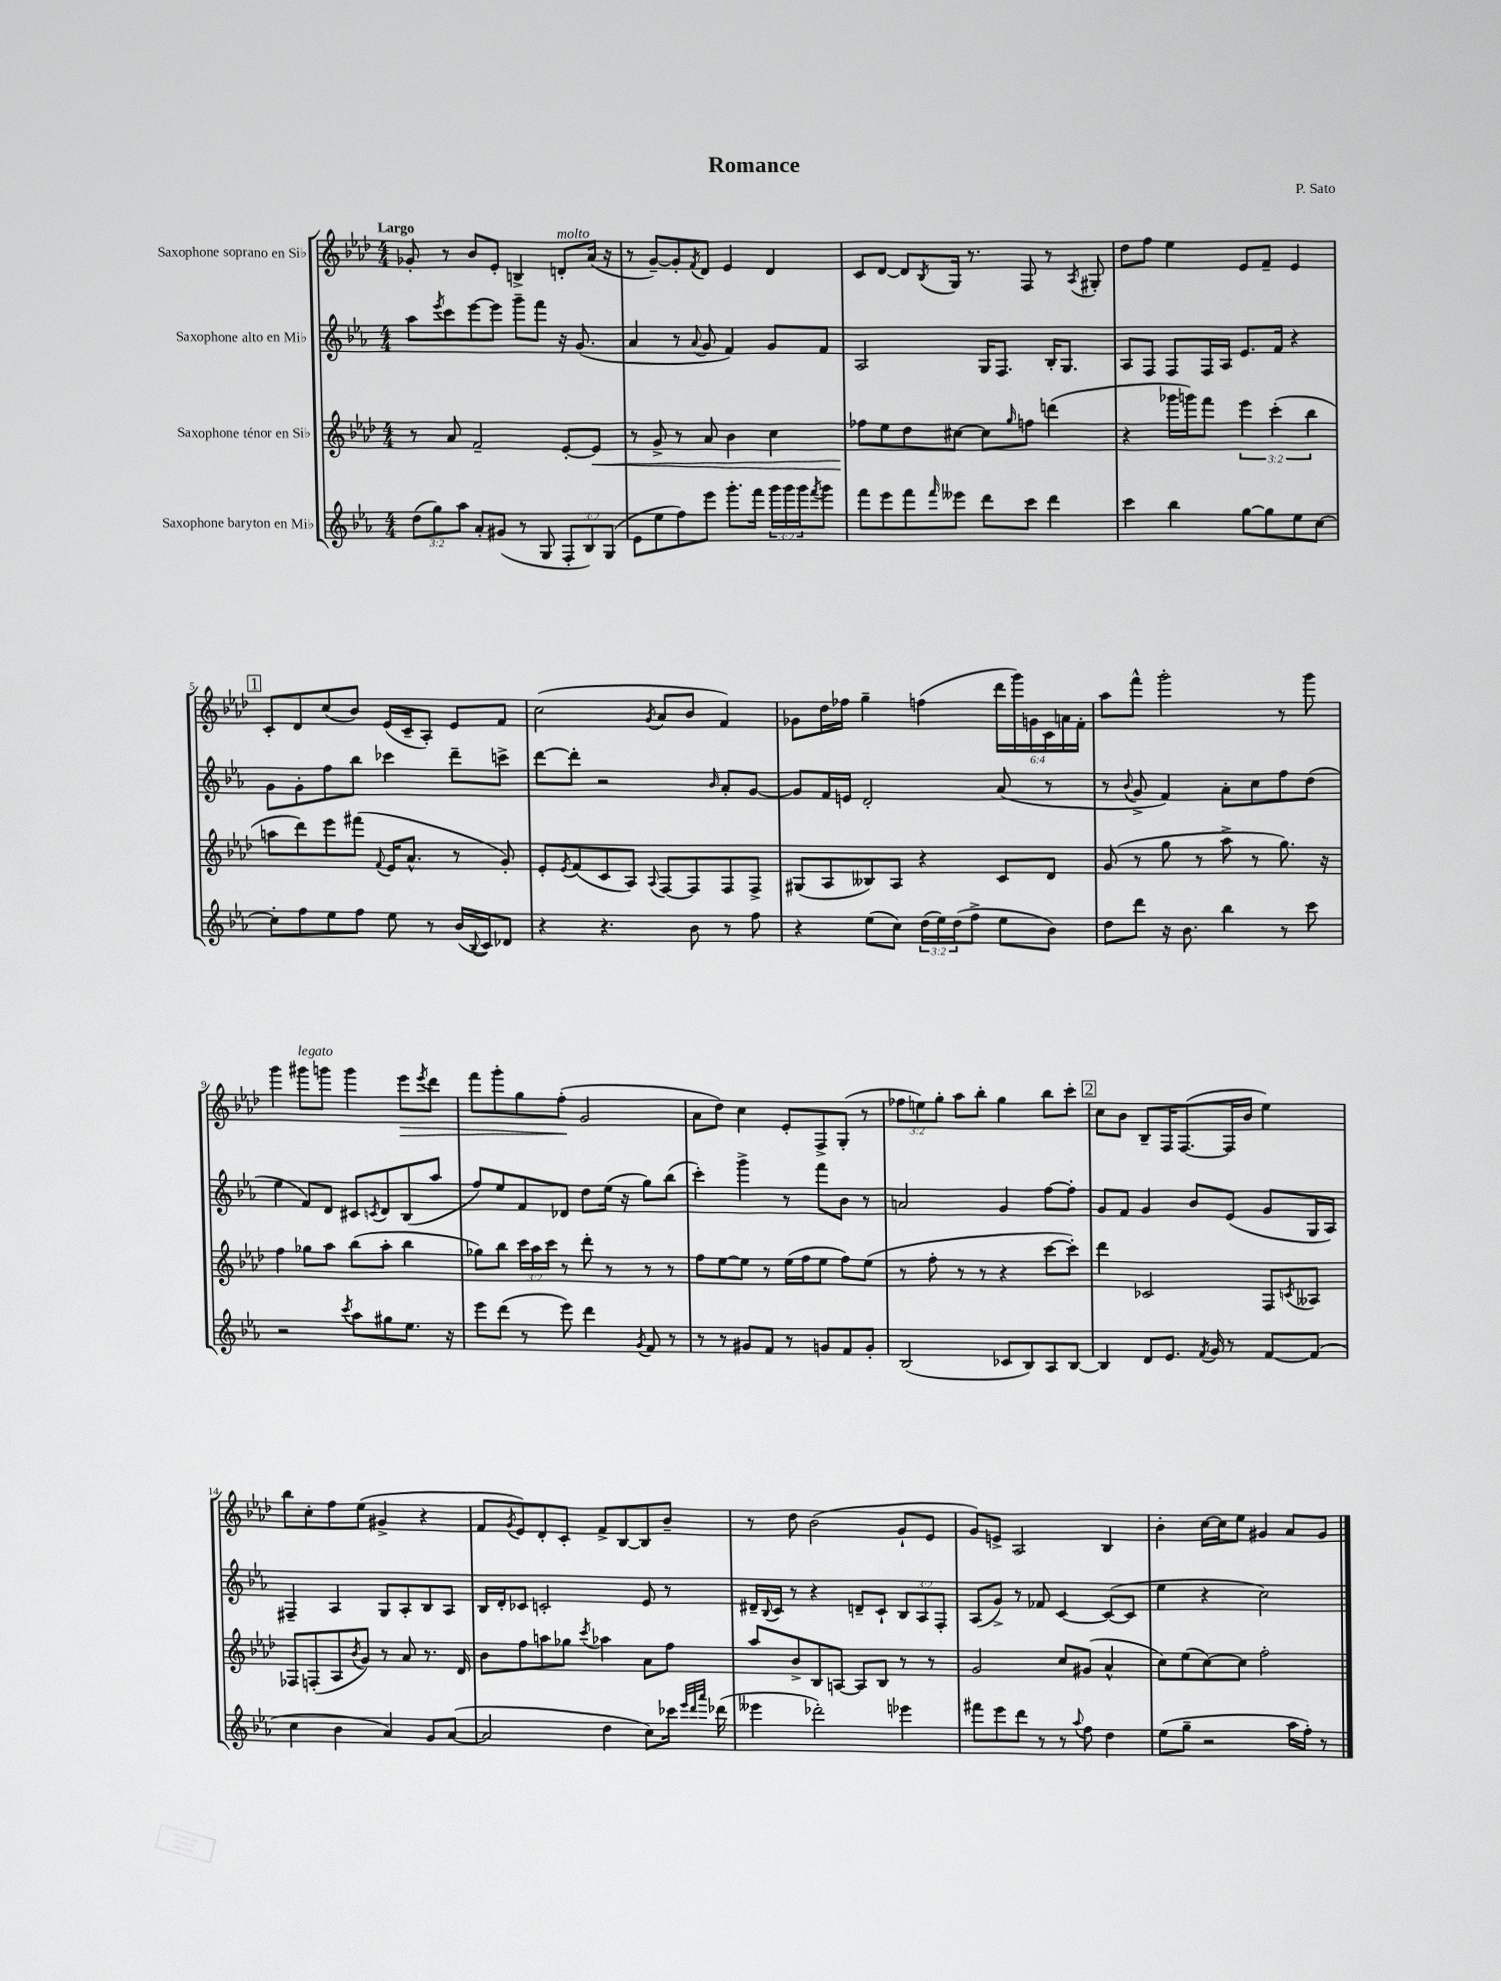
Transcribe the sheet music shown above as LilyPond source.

\header { title = "Romance" composer = "P. Sato" }
<<
\new StaffGroup <<
\new Staff = "s0" \with { instrumentName = "Saxophone soprano en Sib" } {
    \clef treble \key aes \major \numericTimeSignature \time 4/4 \override Staff.TupletNumber.text = #tuplet-number::calc-fraction-text \tempo "Largo"
    ges'8-. r8 bes'8 ees'8-. b4-> d'8-.^\markup { \italic "molto" } aes'16( r16 |
    r8 g'8~--) g'8-. \acciaccatura { f'8 } des'8 ees'4 des'4 |
    c'8 des'8~ des'8 \acciaccatura { bes8 } g16 r8. f8 r8 \acciaccatura { aes8 } gis8-. |
    des''8 f''8 ees''4 ees'8 f'8-- ees'4 |
    \mark \markup { \box "1" } c'8-. des'8 c''8( bes'8) ees'16( c'16-- aes8-.) ees'8 f'8 |
    c''2( \acciaccatura { g'8 } aes'8 bes'8 f'4) |
    ges'8 des''16 fes''16 g''4-- f''4( \tuplet 6/4 { des'''16 g'''16) g'16 c'16 a'16 f'16-. } |
    aes''8 f'''8-^ g'''2-. r8 g'''8 |
    g'''4 gis'''8^\markup { \italic "legato" } g'''8 g'''4 ees'''8\> \acciaccatura { ees'''8 } des'''8 |
    f'''8 g'''8-. g''8 f''8-.\!( g'2 |
    aes'8 des''8) c''4 ees'8-. f8-> g8-.( r8 |
    \tuplet 3/2 { fes''8 e''8) g''8-. } aes''8 bes''8-. g''4 bes''8 c'''8-. |
    \mark \markup { \box "2" } c''8 bes'8 bes8-- f16 f8.~( f16 bes'16 ees''4) |
    bes''8 c''8-. f''8 ees''8( gis'4-> r4 |
    f'8 \acciaccatura { g'8 } ees'8) des'8-. c'8-. f'8-> bes8~ bes8 bes'8-- |
    r8 des''8 bes'2( g'8-! ees'8 |
    g'8) e'8-> aes2 bes4 |
    bes'4-. c''16~ c''16 ees''8 gis'4 aes'8 gis'8 \bar "|." |
}
\new Staff = "s1" \with { instrumentName = "Saxophone alto en Mib" } {
    \clef treble \key ees \major \numericTimeSignature \time 4/4 \override Staff.TupletNumber.text = #tuplet-number::calc-fraction-text
    aes''8 \acciaccatura { ees'''8 } c'''8 ees'''8~ ees'''8 g'''8-- f'''8 r16 g'8.( |
    aes'4 r8 \appoggiatura { aes'8 } g'8 f'4) g'8 f'8 |
    aes2 g16 f8. bes16-. g8. |
    aes8 f8 f8 f16 aes16 ees'8. f'16 r4 |
    \mark \markup { \box "1" } g'8 g'8-. f''8 bes''8 ces'''4 d'''8-- c'''8-> |
    d'''8~ d'''8-. r2 \grace { bes'16 } aes'8-. g'8~ |
    g'8 f'16 e'16 d'2-. aes'8( r8 |
    r8 \appoggiatura { bes'8 } g'8-> f'4) aes'8-. c''8 f''8 d''8( |
    ees''4 f'8) d'8 cis'8 \acciaccatura { c'8 } d'8 bes8( aes''8 |
    f''8) ees''8 f'8 des'8 d''8 ees''16( r16 g''8) bes''8( |
    c'''4-.) g'''4-> r8 f'''8 bes'8 r8 |
    a'2 g'4 f''8~ f''8-. |
    \mark \markup { \box "2" } g'8 f'8 g'4 bes'8 ees'8( g'8 g16 aes16) |
    fis4-- aes4 g8 aes8-. bes8 aes8 |
    bes16 d'16-. ces'8 c'2-. ees'8 r8 |
    dis'16-- \appoggiatura { bes8 } c'16 r8 r4 d'8-- c'8-! \tuplet 3/2 { bes8 aes8 f8-. } |
    aes8( g'8->) r8 fes'8 c'4~ c'8~( c'8 |
    ees''4 r4 c''2) \bar "|." |
}
\new Staff = "s2" \with { instrumentName = "Saxophone ténor en Sib" } {
    \clef treble \key aes \major \numericTimeSignature \time 4/4 \override Staff.TupletNumber.text = #tuplet-number::calc-fraction-text
    r8 aes'8 f'2-- ees'8~-. ees'8\< |
    r8 g'8-> r8 aes'8 bes'4 c''4 |
    fes''8\! ees''8 des''8 cis''8~ cis''8 \grace { g''16 } f''8 d'''4( |
    r4 ges'''16 g'''16) f'''8 \tuplet 3/2 { ees'''4 c'''4-.( bes''4 } |
    \mark \markup { \box "1" } a''8 des'''8) ees'''8 fis'''8( \appoggiatura { f'8 } ees'16 aes'8.-^ r8 g'8-.) |
    ees'8-. \acciaccatura { ees'8 } f'8( c'8 aes8) \appoggiatura { aes8 } f8~ f8 f8 f8-> |
    gis8( aes8 beses8) aes8 r4 c'8 des'8 |
    g'8( r8 g''8 r8 aes''8-> r8 g''8.) r16 |
    f''4 ges''8 aes''8 bes''8( aes''8-. bes''4 |
    ges''8) bes''8 \tuplet 3/2 { c'''16 aes''16 c'''16 } r8 des'''8-. r8 r8 r8 |
    f''8 ees''8~ ees''8 r8 ees''16( f''16 ees''8 f''8) ees''8( |
    r8 f''8-. r8 r8 r4 c'''8~ c'''8-.) |
    \mark \markup { \box "2" } des'''4 ces'2 f8 \acciaccatura { c'8 } aeses8 |
    fes8 f8-.( aes8 \acciaccatura { bes'8 } g'8) r8 aes'8 r8. des'16 |
    bes'8 f''8 a''8 ges''8 \acciaccatura { c'''8 } aes''4 aes'8 f''8 |
    aes''8 bes'8-> bes8 a8~ a8 bes8 r8 r8 |
    g'2 c''8 gis'8( aes'4-^ |
    c''8) ees''8( c''8~) c''8 f''2-. \bar "|." |
}
\new Staff = "s3" \with { instrumentName = "Saxophone baryton en Mib" } {
    \clef treble \key ees \major \numericTimeSignature \time 4/4 \override Staff.TupletNumber.text = #tuplet-number::calc-fraction-text
    \tuplet 3/2 { d''8( g''8) aes''8 } aes'8-. gis'8( r8 g8 \tuplet 3/2 { f8-. bes8) g8( } |
    ees'8 ees''8 f''8) ees'''8 g'''8.-. f'''16 \tuplet 3/2 { g'''16 g'''16 g'''16 } \acciaccatura { f'''8 } g'''8 |
    f'''8 ees'''8 f'''8 \grace { f'''16 } eeses'''8 d'''8 c'''8 d'''4 |
    c'''4 bes''4 g''8~ g''8 ees''8 c''8~ |
    \mark \markup { \box "1" } c''8-. f''8 ees''8 f''8 ees''8 r8 bes'16( \appoggiatura { bes8 } c'16) des'8 |
    r4 r4. bes'8 r8 f''8 |
    r4 ees''8( c''8) \tuplet 3/2 { d''16( ees''16) d''16( } f''8-> ees''8 bes'8) |
    d''8 d'''8 r16 bes'8. bes''4 r8 c'''8 |
    r2 \acciaccatura { c'''8 } aes''8 gis''8 ees''8. r16 |
    ees'''8 d'''8( r8 ees'''8) d'''4 \acciaccatura { g'8 } f'8 r8 |
    r8 r8 gis'8 f'8 r8 g'8 f'8 g'8-. |
    bes2( ces'8 bes8) aes8 bes8~ |
    \mark \markup { \box "2" } bes4 d'8 ees'8. \acciaccatura { f'8 } g'16 r8 f'8~ f'8( |
    c''4 bes'4 aes'4) g'8 aes'8~( |
    aes'2 d''4 c''8) ces'''16 \grace { ees'''32 d'''32 aes'''32 } des'''16( |
    eeses'''4 des'''2-.) ees'''4 |
    fis'''8 ees'''8 d'''8 r8 r8 \appoggiatura { aes''8 } f''8 d''4 |
    ees''8( g''8-- r2 aes''16 f''16-.) r8 \bar "|." |
}
>>
>>
